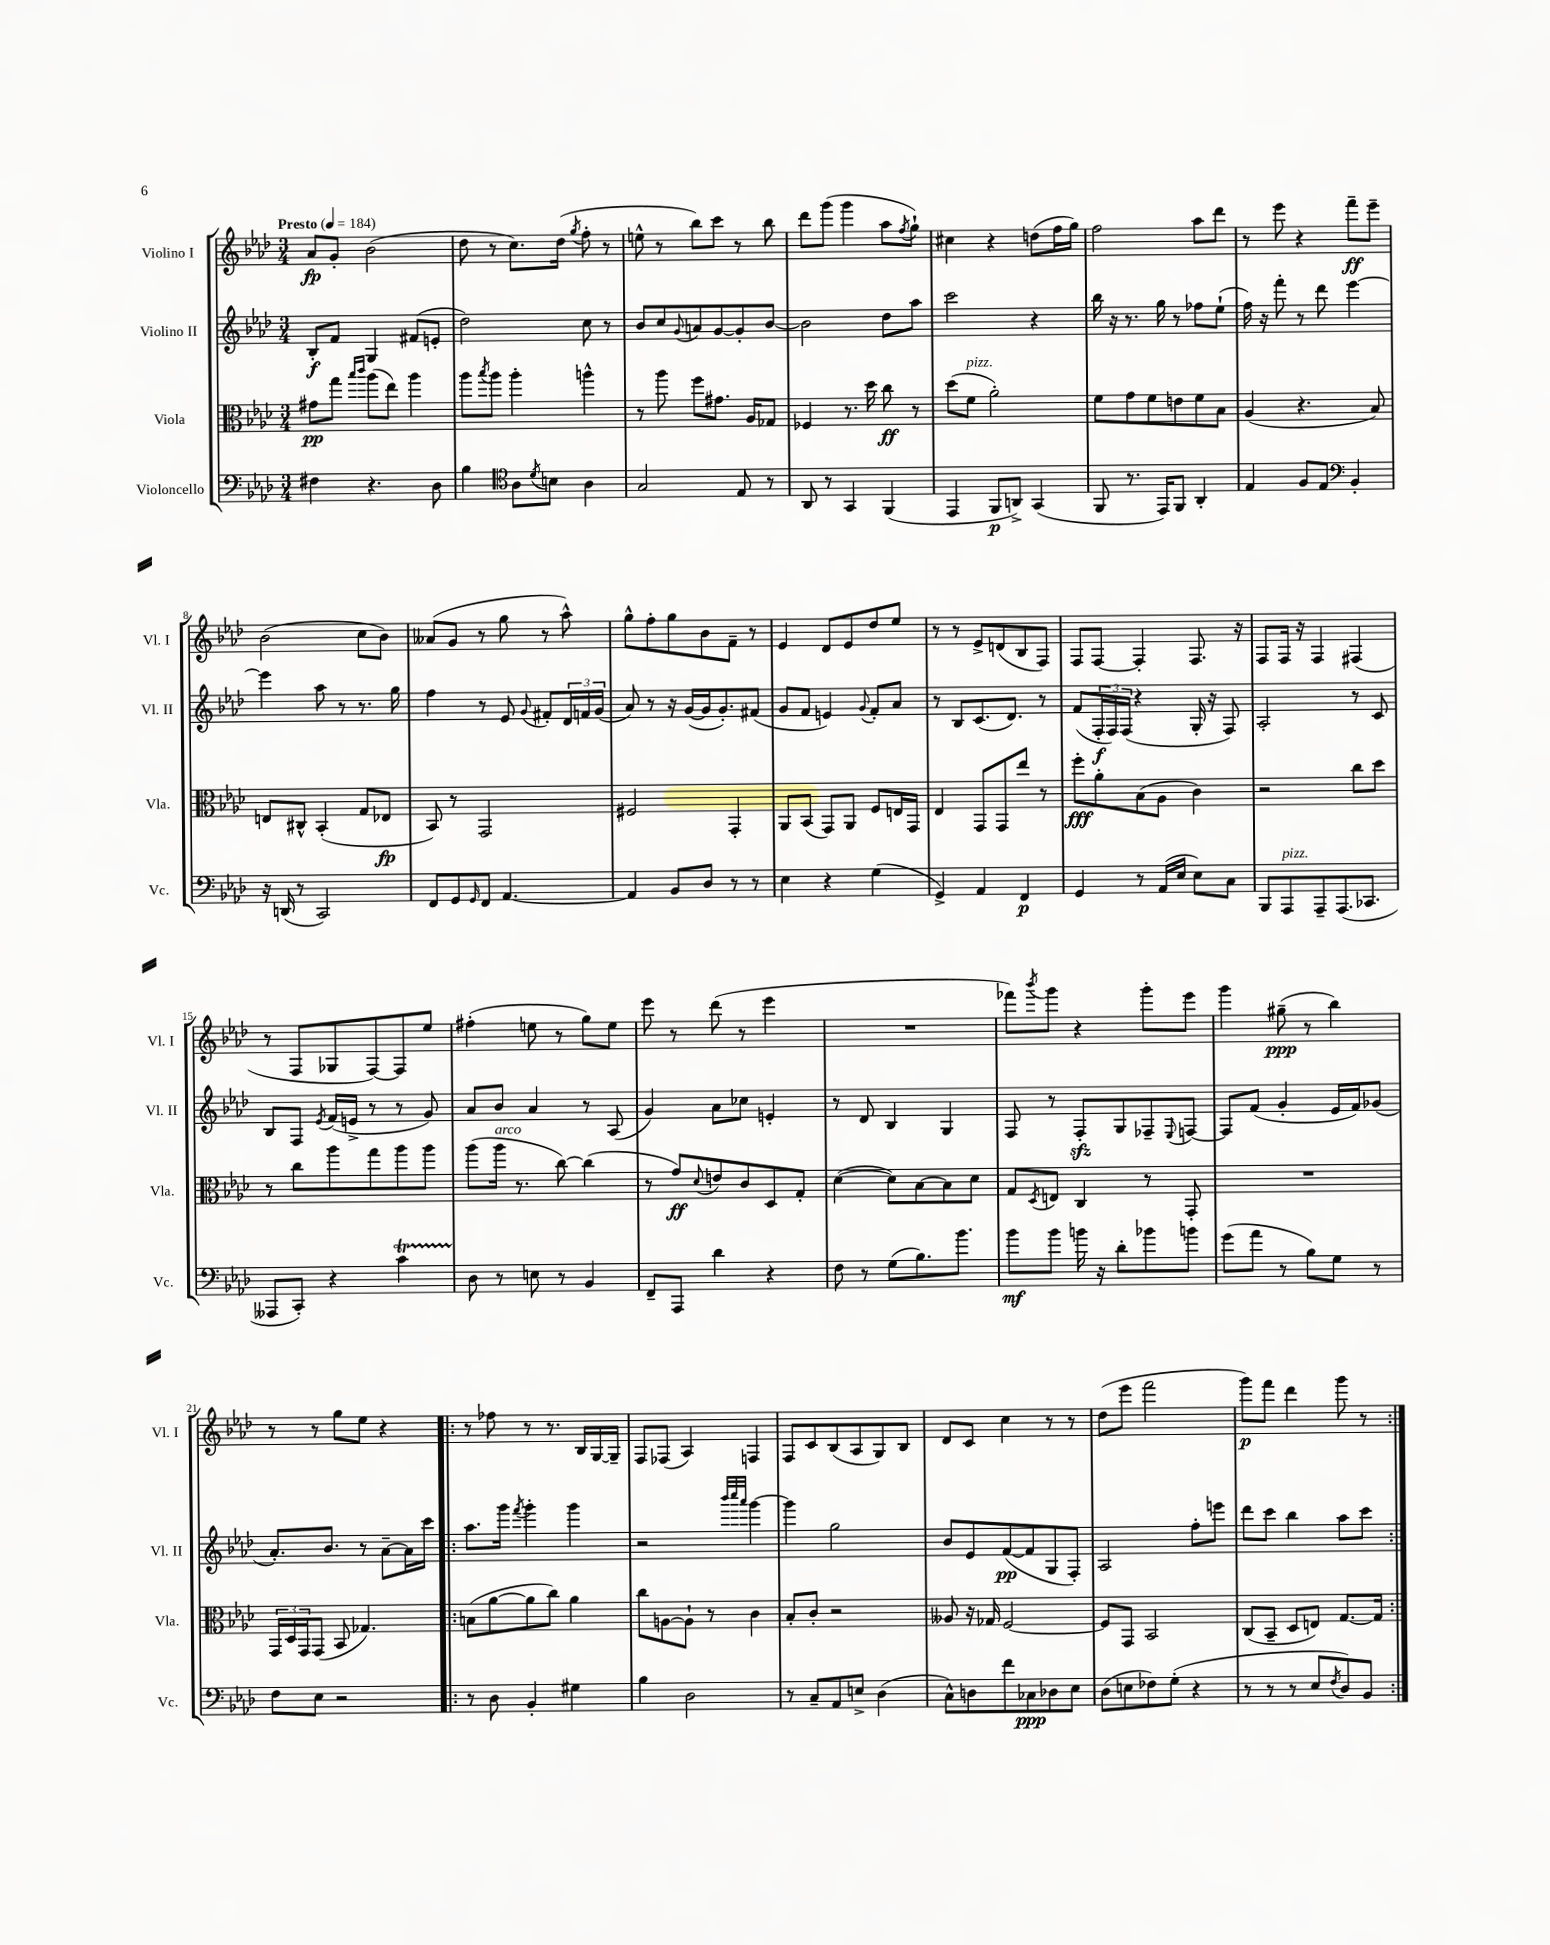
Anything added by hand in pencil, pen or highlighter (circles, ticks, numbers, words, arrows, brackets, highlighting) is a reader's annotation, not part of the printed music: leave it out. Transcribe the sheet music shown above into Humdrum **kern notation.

**kern	**dynam	**kern	**dynam	**kern	**dynam	**kern	**dynam
*part4	*part4	*part3	*part3	*part2	*part2	*part1	*part1
*staff4	*staff4	*staff3	*staff3	*staff2	*staff2	*staff1	*staff1
*I"Violoncello	*	*I"Viola	*	*I"Violino II	*	*I"Violino I	*
*I'Vc.	*	*I'Vla.	*	*I'Vl. II	*	*I'Vl. I	*
*clefF4	*	*clefC3	*	*clefG2	*	*clefG2	*
*k[b-e-a-d-]	*	*k[b-e-a-d-]	*	*k[b-e-a-d-]	*	*k[b-e-a-d-]	*
*M3/4	*	*M3/4	*	*M3/4	*	*M3/4	*
*MM184	*	*MM184	*	*MM184	*	*MM184	*
=1	=1	=1	=1	=1	=1	=1	=1
!	!	!	!	!	!	!LO:TX:a:B:t=Presto	!
4F#X\	.	8g#X\L	pp	8B-'/L	f	8a-/L	fp
.	.	8gg\J	.	8f/J	.	8g'/J	.
.	.	16qqbb-/LL	.	.	.	.	.
.	.	16qqccc/JJ	.	.	.	.	.
4.r	.	(8aa-\L	.	4G/	.	(2b-\	.
.	.	8ee-\J)	.	.	.	.	.
.	.	4aa-\	.	(8f#X/L	.	.	.
8D-\	.	.	.	8en'/J	.	.	.
=2	=2	=2	=2	=2	=2	=2	=2
4B-\	.	8aa-\L	.	2dd-\)	.	8dd-\	.
.	.	8qbb-/	.	.	.	.	.
.	.	8aa-\J	.	.	.	8r	.
*clefC4	*	*	*	*	*	*	*
8A-\L	.	4aa-'\	.	.	.	8.cc\L)	.
8qd-/	.	.	.	.	.	.	.
8Bn\J	.	.	.	.	.	.	.
.	.	.	.	.	.	(16dd-\Jk	.
.	.	.	.	.	.	8qgg/	.
4A-\	.	4aan^^\	.	8cc\	.	8ff'\	.
.	.	.	.	8r	.	8r	.
=3	=3	=3	=3	=3	=3	=3	=3
2G/	.	8r	.	8b-/L	.	8een^^\	.
.	.	8aa-\	.	8cc/	.	8r	.
.	.	.	.	8qqg/	.	.	.
.	.	8ff\L	.	8an/	.	8bb-\L)	.
.	.	8.g#X\J	.	[8g/	.	8ccc\J	.
8E-/	.	.	.	8g'/]	.	8r	.
.	.	16A-/KL	.	.	.	.	.
8r	.	8G-X/J	.	[8b-/J	.	8bb-\	.
=4	=4	=4	=4	=4	=4	=4	=4
8AA-/	.	4F-X/	.	2b-\]	.	8ddd-\L	.
8r	.	.	.	.	.	(8ggg\J	.
4GG/	.	8.r	.	.	.	4ggg\	.
.	.	16dd-\	.	.	.	.	.
(4FF/	.	8cc\	ff	8dd-\L	.	8aa-\L	.
.	.	.	.	.	.	8qff/	.
.	.	8r	.	8aa-\J	.	8gg`\J)	.
=5	=5	=5	=5	=5	=5	=5	=5
4EE-/	.	(8dd-\L	.	2ccc\	.	4cc#X\	.
!	!	!LO:TX:a:i:t=pizz.	!	!	!	!	!
.	.	8f\J	.	.	.	.	.
8FF/L	p	2a-'\)	.	.	.	4r	.
8AAn^/J)	.	.	.	.	.	.	.
(4GG/	.	.	.	4r	.	(8ddn\L	.
.	.	.	.	.	.	16ff\L	.
.	.	.	.	.	.	16gg\JJ)	.
=6	=6	=6	=6	=6	=6	=6	=6
8FF/	.	8f\L	.	16bb-\	.	2ff\	.
.	.	.	.	16r	.	.	.
8.r	.	8g\	.	8.r	.	.	.
.	.	8f\	.	.	.	.	.
16EE-/KL)	.	.	.	16gg\	.	.	.
8FF/J	.	8en\	.	8r	.	.	.
4AA-'/	.	8f\	.	8ff-X\L	.	8aa-\L	.
.	.	8B-\J	.	(8ee-`\J	.	8ddd-\J	.
=7	=7	=7	=7	=7	=7	=7	=7
4E-/	.	(4A-/	.	16ff\)	.	8r	.
.	.	.	.	16r	.	.	.
.	.	.	.	8fff'\	.	8eee-\	.
8F/L	.	4.r	.	8r	.	4r	.
8E-/J	.	.	.	8ddd-\	.	.	.
*clefF4	*	*	*	*	*	*	*
4BB-'/	.	.	.	[4eee-\	.	8fff~\L	ff
.	.	8B-/)	.	.	.	8eee-~\J	.
!!LO:LB:g=z
=8	=8	=8	=8	=8	=8	=8	=8
16r	.	8En/L	.	4eee-\]	.	(2b-\	.
(16DDn/	.	.	.	.	.	.	.
8r	.	8C#X^^/J	.	.	.	.	.
2CC/)	.	(4BB-'/	.	8aa-\	.	.	.
.	.	.	.	8r	.	.	.
.	.	8G/L	.	8.r	.	8cc\L	.
.	.	8E-X/J	fp	.	.	8b-\J)	.
.	.	.	.	16gg\	.	.	.
=9	=9	=9	=9	=9	=9	=9	=9
8FF/L	.	8BB-/)	.	4ff\	.	(8a--X/L	.
8GG/	.	8r	.	.	.	8g/J	.
16qqGG/	.	.	.	.	.	.	.
8FF/J	.	2GG/	.	8r	.	8r	.
[4.AA-/	.	.	.	8e-/	.	8gg\	.
.	.	.	.	8qqg/	.	.	.
.	.	.	.	8f#X'/L	.	8r	.
.	.	.	.	24d-/L	.	8aa-^^\)	.
.	.	.	.	24fn/	.	.	.
.	.	.	.	(24g/JJ	.	.	.
=10	=10	=10	=10	=10	=10	=10	=10
4AA-/]	.	2F#X/	.	8a-/)	.	8gg^^\L	.
.	.	.	.	8r	.	8ff'\	.
8BB-/L	.	.	.	16r	.	8gg\	.
.	.	.	.	([16g/LL	.	.	.
8D-/J	.	.	.	16g/J]	.	8b-\	.
.	.	.	.	8.g'/)	.	.	.
8r	.	4GG'/	.	.	.	8f~\J	.
8r	.	.	.	(8f#X/J	.	8r	.
=11	=11	=11	=11	=11	=11	=11	=11
4E-\	.	8AA-/L	.	8g/L	.	4e-/	.
.	.	(8BB-/J	.	8f/J	.	.	.
4r	.	8GG/L)	.	4en/)	.	8d-/L	.
.	.	8AA-/J	.	.	.	8e-/	.
.	.	.	.	8qqg/	.	.	.
(4G\	.	8F/L	.	8f'/L	.	8dd-/	.
.	.	16En/L	.	8a-/J	.	8ee-/J	.
.	.	16GG/JJ	.	.	.	.	.
=12	=12	=12	=12	=12	=12	=12	=12
4GG^/)	.	4E-/	.	8r	.	8r	.
.	.	.	.	8B-/L	.	8r	.
4AA-/	.	8GG/L	.	(8.c/	.	8e-^/L	.
.	.	8GG/	.	.	.	(8dn/	.
.	.	.	.	8.d-/J)	.	.	.
4FF/	p	8ee-/J	.	.	.	8B-/	.
.	.	8r	.	8r	.	8F/J)	.
=13	=13	=13	=13	=13	=13	=13	=13
4GG/	.	8ff'\L	fff	(8f/L	.	8F/L	.
.	.	8a-'\	.	24F'/L	f	[8F/J	.
.	.	.	.	24F/)	.	.	.
.	.	.	.	(24F/JJ	.	.	.
8r	.	(8B-\	.	4r	.	4F'/]	.
(16AA-/LL	.	8A-\J	.	.	.	.	.
16E-/JJ	.	.	.	.	.	.	.
8E-\L)	.	4c\)	.	16G'/	.	8.F/	.
.	.	.	.	16r	.	.	.
8C\J	.	.	.	8F/)	.	.	.
.	.	.	.	.	.	16r	.
=14	=14	=14	=14	=14	=14	=14	=14
8BBB-/L	.	2r	.	2A-'/	.	8F/L	.
!LO:TX:a:i:t=pizz.	!	!	!	!	!	!	!
8AAA-/	.	.	.	.	.	16F/Jk	.
.	.	.	.	.	.	16r	.
8AAA-~/	.	.	.	.	.	4F/	.
(8.AAA-/	.	.	.	.	.	.	.
.	.	8cc\L	.	8r	.	(4F#X/	.
8.CC-X/J	.	.	.	.	.	.	.
.	.	8dd-\J	.	8c/	.	.	.
!!LO:LB:g=z
=15	=15	=15	=15	=15	=15	=15	=15
8AAA--X/L	.	8r	.	8B-/L	.	8r	.
8CC'/J)	.	8cc\L	.	8F/J	.	8F/L	.
.	.	.	.	8qe-/	.	.	.
4r	.	8aa-\	.	(16f/LL	.	8G-X/	.
.	.	.	.	16en^/JJ	.	.	.
.	.	8gg\	.	8r	.	[8F/)	.
4ct\	.	8aa-\	.	8r	.	8F/]	.
.	.	8aa-\J	.	8g/)	.	8ee-/J	.
=16	=16	=16	=16	=16	=16	=16	=16
8D-\	.	(8aa-\L	.	8a-/L	.	(4ff#X'\	.
!	!	!LO:TX:a:i:t=arco	!	!	!	!	!
8r	.	16aa-\Jk	.	8b-/J	.	.	.
.	.	8.r	.	.	.	.	.
8En\	.	.	.	4a-/	.	8een\	.
8r	.	[8cc\)	.	.	.	8r	.
4BB-/	.	(4cc\]	.	8r	.	8gg\L)	.
.	.	.	.	(8A-/	.	8ee\J	.
=17	=17	=17	=17	=17	=17	=17	=17
8FF~/L	.	8r	.	4g/)	.	8eee-\	.
8AAA-/J	.	8g/L)	ff	.	.	8r	.
.	.	8qqd-/	.	.	.	.	.
4d-\	.	8en/	.	8a-\L	.	(8ddd-\	.
.	.	8c/	.	8cc-X\J	.	8r	.
4r	.	8D-/	.	4en'/	.	4eee-\	.
.	.	8G'/J	.	.	.	.	.
=18	=18	=18	=18	=18	=18	=18	=18
8F\	.	([4d-\	.	8r	.	2.r	.
8r	.	.	.	8d-/	.	.	.
(8G\L	.	8d-\L])	.	4B-/	.	.	.
8.B-\)	.	[8B-\	.	.	.	.	.
.	.	8B-\]	.	4G/	.	.	.
8.b-\J	.	.	.	.	.	.	.
.	.	8d-\J	.	.	.	.	.
=19	=19	=19	=19	=19	=19	=19	=19
8b-\L	mf	8G/L	.	8F/	.	8fff-X\L)	.
.	.	8qD-/	.	.	.	8qbbb-/	.
8b-\J	.	8En/J	.	8r	.	8ggg\J	.
16bn\	.	4C/	.	8Fzz'/L	.	4r	.
16r	.	.	.	.	.	.	.
8d-'\L	.	.	.	8G/	.	.	.
8b-X\	.	8r	.	8F-X~/	.	8ggg'\L	.
.	.	.	.	8qqE-/	.	.	.
8bn\J	.	8GG'/	.	[8Fn/J	.	8eee-\J	.
=20	=20	=20	=20	=20	=20	=20	=20
(8g\L	.	2.r	.	8F/L]	.	4ggg\	.
8a-\J	.	.	.	(8f/J	.	.	.
8r	.	.	.	4g'/	.	(8gg#X~\	ppp
8B-\L)	.	.	.	.	.	8r	.
8G\J	.	.	.	16e-/LL	.	4bb-\)	.
.	.	.	.	16f/J)	.	.	.
8r	.	.	.	(8g-X/J	.	.	.
!!LO:LB:g=z
=21	=21	=21	=21	=21	=21	=21	=21
8F\L	.	24GG/LL	.	8.a-'/L)	.	8r	.
.	.	24D-/	.	.	.	.	.
.	.	24GG/J	.	.	.	.	.
8E-\J	.	(8GG/J	.	.	.	8r	.
.	.	.	.	8.b-/J	.	.	.
2r	.	8BB-/	.	.	.	8gg\L	.
.	.	4.G-X/)	.	8r	.	8ee-\J	.
.	.	.	.	[8a-~\L	.	4r	.
.	.	.	.	16a-\L]	.	.	.
.	.	.	.	16ccc\JJ	.	.	.
=22!|:	=22!|:	=22!|:	=22!|:	=22!|:	=22!|:	=22!|:	=22!|:
8r	.	(8Bn\L	.	8.aa-\L	.	8r	.
8D-\	.	[8a-\	.	.	.	8ff-X\	.
.	.	.	.	16ggg\Jk	.	.	.
.	.	.	.	8qfff/	.	.	.
4BB-'/	.	8a-\]	.	4ggg'\	.	8r	.
.	.	8cc\J)	.	.	.	8.r	.
4G#X\	.	4a-\	.	4ggg\	.	.	.
.	.	.	.	.	.	16B-/LL	.
.	.	.	.	.	.	[16G/	.
.	.	.	.	.	.	16G~/JJ]	.
=23	=23	=23	=23	=23	=23	=23	=23
4B-\	.	8cc\L	.	2r	.	8F/L	.
.	.	[8An\	.	.	.	(8F-X/J	.
2D-\	.	8A`\J]	.	.	.	4A-/)	.
.	.	8r	.	.	.	.	.
.	.	.	.	32qqbbb-/LLL	.	.	.
.	.	.	.	32qqcccc/	.	.	.
.	.	.	.	32qqaaa-/JJJ	.	.	.
.	.	4c\	.	[4ggg\	.	4Fn/	.
=24	=24	=24	=24	=24	=24	=24	=24
8r	.	8B-'/L	.	4ggg\]	.	8F/L	.
8C~/L	.	8c'/J	.	.	.	8c/	.
8AA-/	.	2r	.	2gg\	.	(8B-/	.
8En^/J	.	.	.	.	.	8A-/	.
(4D-\	.	.	.	.	.	8G/)	.
.	.	.	.	.	.	8B-/J	.
=25	=25	=25	=25	=25	=25	=25	=25
8C^^\L)	.	8A--X/	.	8b-/L	.	8d-/L	.
8Dn\	.	16r	.	8e-/	.	8c/J	.
.	.	16G-X/	.	.	.	.	.
8f\	.	[2F/	.	([8f/	pp	4cc\	.
8C-X\	ppp	.	.	8f/]	.	.	.
8D-X\	.	.	.	8G/	.	8r	.
8E-\J	.	.	.	8F'/J)	.	8r	.
=26	=26	=26	=26	=26	=26	=26	=26
(8D-\L	.	8F/L]	.	2A-/	.	(8dd-\L	.
8En\	.	8GG/J	.	.	.	8eee-\J	.
8F-X\)	.	2BB-/	.	.	.	2fff\	.
(8G'\J	.	.	.	.	.	.	.
4r	.	.	.	8ff'\L	.	.	.
.	.	.	.	8eeen\J	.	.	.
=27	=27	=27	=27	=27	=27	=27	=27
8r	.	(8C/L	.	8ddd-\L	.	8ggg\L)	p
8r	.	8BB-~/J	.	8ccc\J	.	8fff\J	.
8r	.	8D-/L	.	4bb-\	.	4ddd-\	.
8E-/L	.	8En/J)	.	.	.	.	.
8qF/	.	.	.	.	.	.	.
8D-/)	.	[8.G/L	.	8aa-\L	.	8ggg\	.
8BB-/J	.	.	.	8ccc\J	.	8r	.
.	.	16G/Jk]	.	.	.	.	.
=:|!	=:|!	=:|!	=:|!	=:|!	=:|!	=:|!	=:|!
*-	*-	*-	*-	*-	*-	*-	*-
